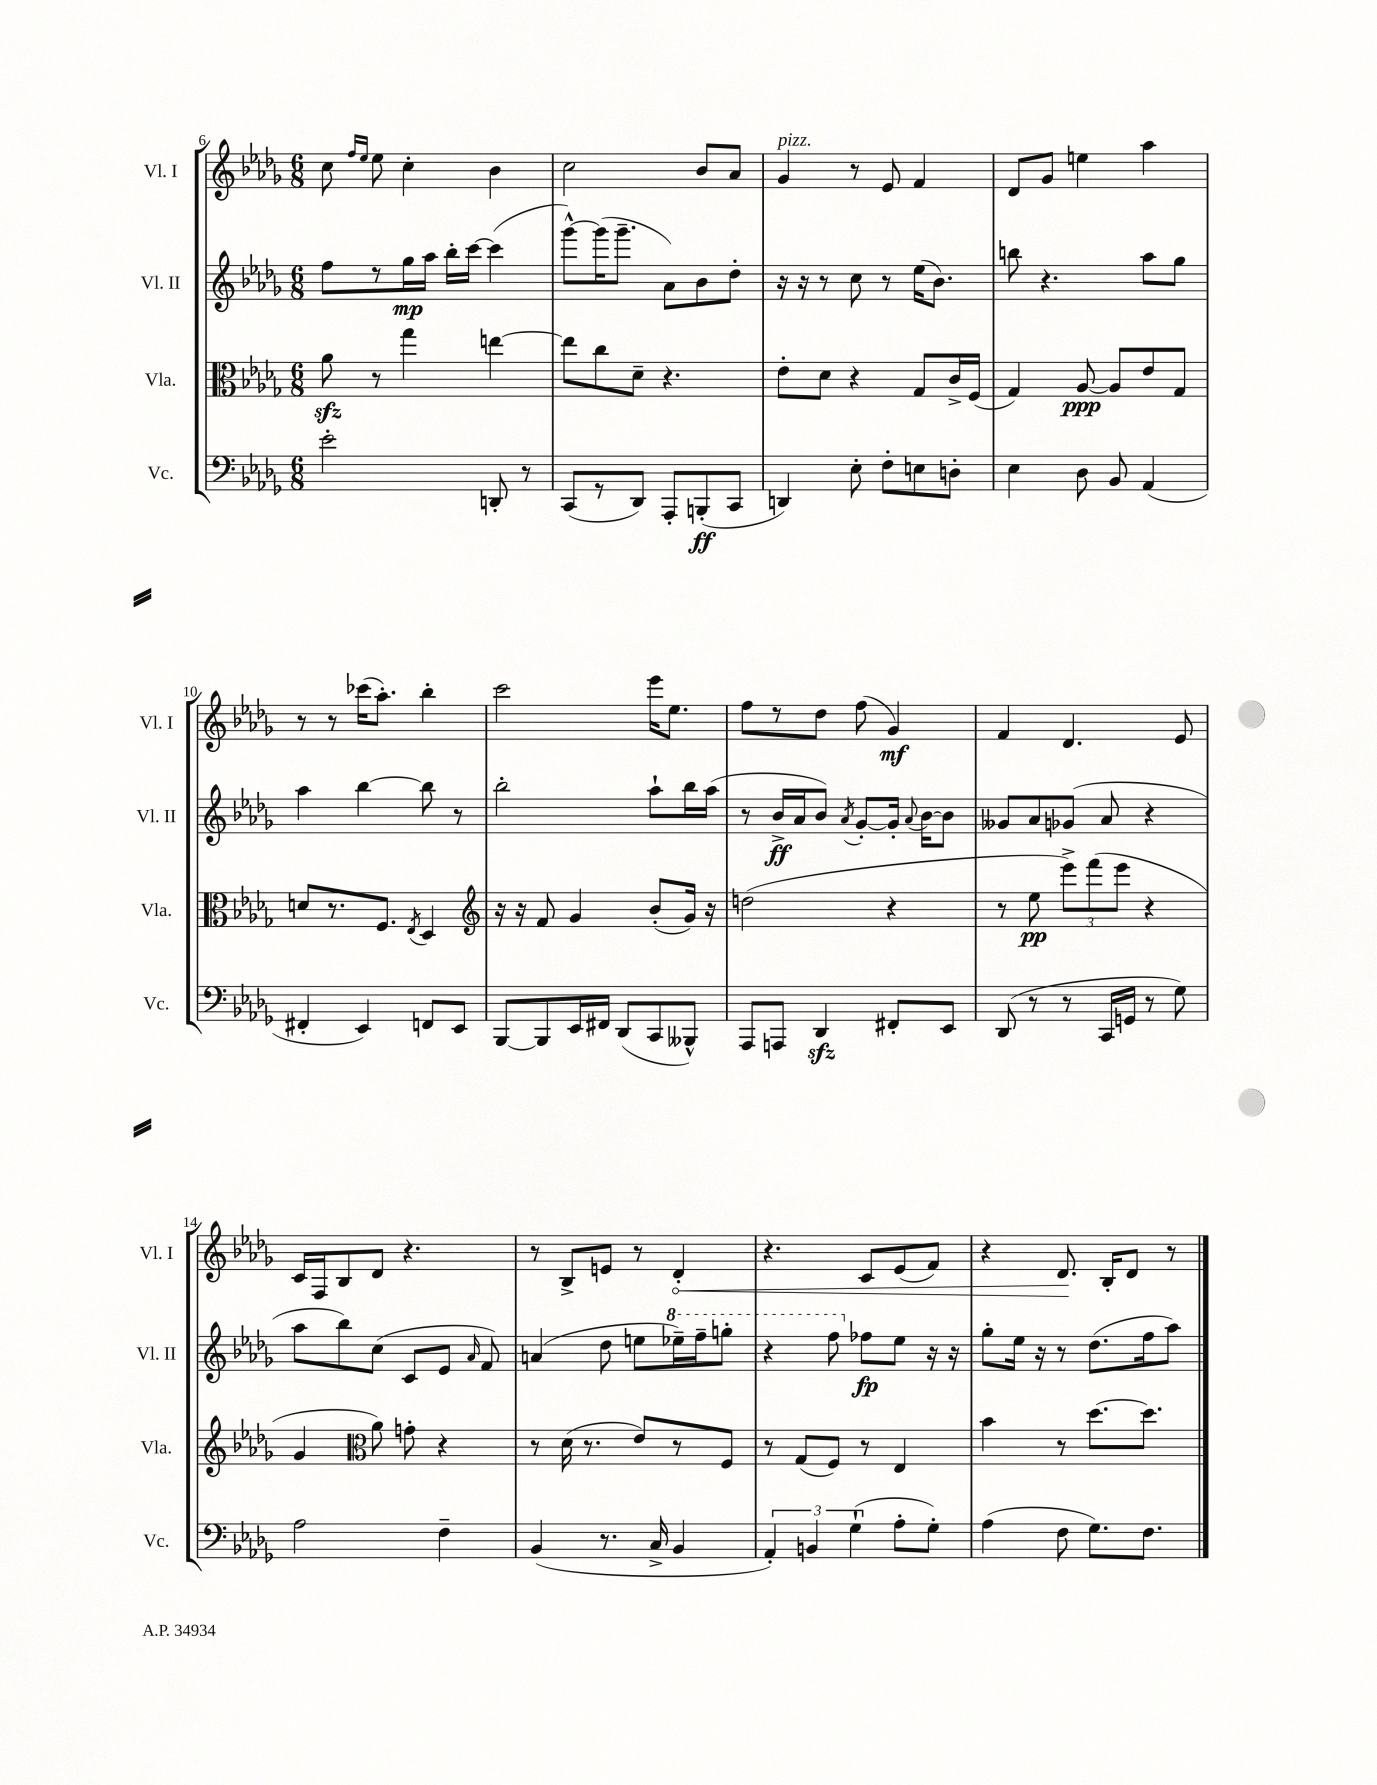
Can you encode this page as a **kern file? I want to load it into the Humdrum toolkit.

**kern	**kern	**kern	**kern
*staff4	*staff3	*staff2	*staff1
*clefF4	*clefC3	*clefG2	*clefG2
*k[b-e-a-d-g-]	*k[b-e-a-d-g-]	*k[b-e-a-d-g-]	*k[b-e-a-d-g-]
*M6/8	*M6/8	*M6/8	*M6/8
2e-'	8a-	8ff	8cc
.	.	.	16qqff
.	.	.	16qqee-
.	8r	8r	8ee-
.	4gg-	16gg-	4cc'
.	.	16aa-	.
.	.	16bb-'	.
.	.	[16ccc	.
8DD'	[4ee	(4ccc]	4b-
8r	.	.	.
=	=	=	=
(8CC	8ee]	[8ggg-^^)	2cc
8r	8cc	(16ggg-]	.
.	.	8.ggg-~	.
8DD-)	8d-~	.	.
8AAA-'	4.r	8a-)	.
(8BBB'	.	8b-	8b-
8CC	.	8dd-'	8a-
=	=	=	=
4DD)	8e-'	16r	4g-
.	.	16r	.
.	8d-	8r	.
8E-'	4r	8cc	8r
8F'	.	8r	8e-
8E	8G-	(16ee-	4f
.	.	8.b-)	.
8D'	16c^	.	.
.	(16F	.	.
=	=	=	=
4E-	4G-)	8bb	8d-
.	.	4.r	8g-
8D-	[8A-	.	4ee
8BB-	8A-]	.	.
(4AA-	8e-	8aa-	4aa-
.	8G-	8gg-	.
=	=	=	=
4FF#'	8d	4aa-	8r
.	8.r	.	8r
4EE-)	.	[4bb-	(16ccc-
.	8.F	.	8.aa-')
.	8qE-	.	.
8FF	4D-	8bb-]	4bb-'
8EE-	.	8r	.
=	=	=	=
*	*clefG2	*	*
[8BBB-	16r	2bb-'	2ccc
.	16r	.	.
8BBB-]	8f	.	.
16EE-	4g-	.	.
16FF#	.	.	.
(8DD-	.	.	.
8CC	(8b-'	8aa-`	16eee-
.	.	.	8.ee-
8BBB--^^)	16g-)	16bb-	.
.	16r	(16aa-	.
=	=	=	=
8AAA-	(2dd	8r	8ff
8AAA	.	16b-^	8r
.	.	16a-	.
4DD-	.	8b-)	8dd-
.	.	8qa-	.
.	.	[8g-'	(8ff
8FF#'	4r	16g-']	4g-)
.	.	8qqa-	.
.	.	[16b-	.
8EE-	.	8b-]	.
=	=	=	=
(8DD-	8r	8g--	4f
8r	8ee-	8a-	.
8r	12eee-^)	(8g-	4.d-
.	(12fff	.	.
16CC	.	8a-	.
.	12eee-	.	.
16GG	.	.	.
8r	4r	4r	.
8G-)	.	.	8e-
=	=	=	=
2A-	4g-	8aa-	16c
.	.	.	16F
.	.	8bb-)	8B-
*	*clefC3	*	*
.	8a-)	(8cc	8d-
.	8g'	8c	4.r
4F~	4r	8e-	.
.	.	16qqa-	.
.	.	8f)	.
=	=	=	=
(4BB-	8r	(4a	8r
.	(16d-	.	8B-^
.	8.r	.	.
8.r	.	8dd-	8e
.	8e-)	8ee	8r
16C^	.	.	.
4BB-	8r	16eee-~)	4d-'
.	.	16fff~	.
.	8F	8ggg'	.
=	=	=	=
6AA-')	8r	4r	4.r
.	(8G-	.	.
6BB	.	.	.
.	8F)	8fff	.
(6G-`	.	.	.
.	8r	8ff-	8c
8A-'	4E-	8ee-	(8e-
8G-')	.	16r	8f)
.	.	16r	.
=	=	=	=
(4A-	4b-	8gg-'	4r
.	.	16ee-	.
.	.	16r	.
8F	8r	8r	8.d-
8.G-)	[8.dd-	(8.dd-	.
.	.	.	16B-'
.	.	.	8d-
8.F	8.dd-]	16ff	.
.	.	8aa-)	8r
==	==	==	==
*-	*-	*-	*-
